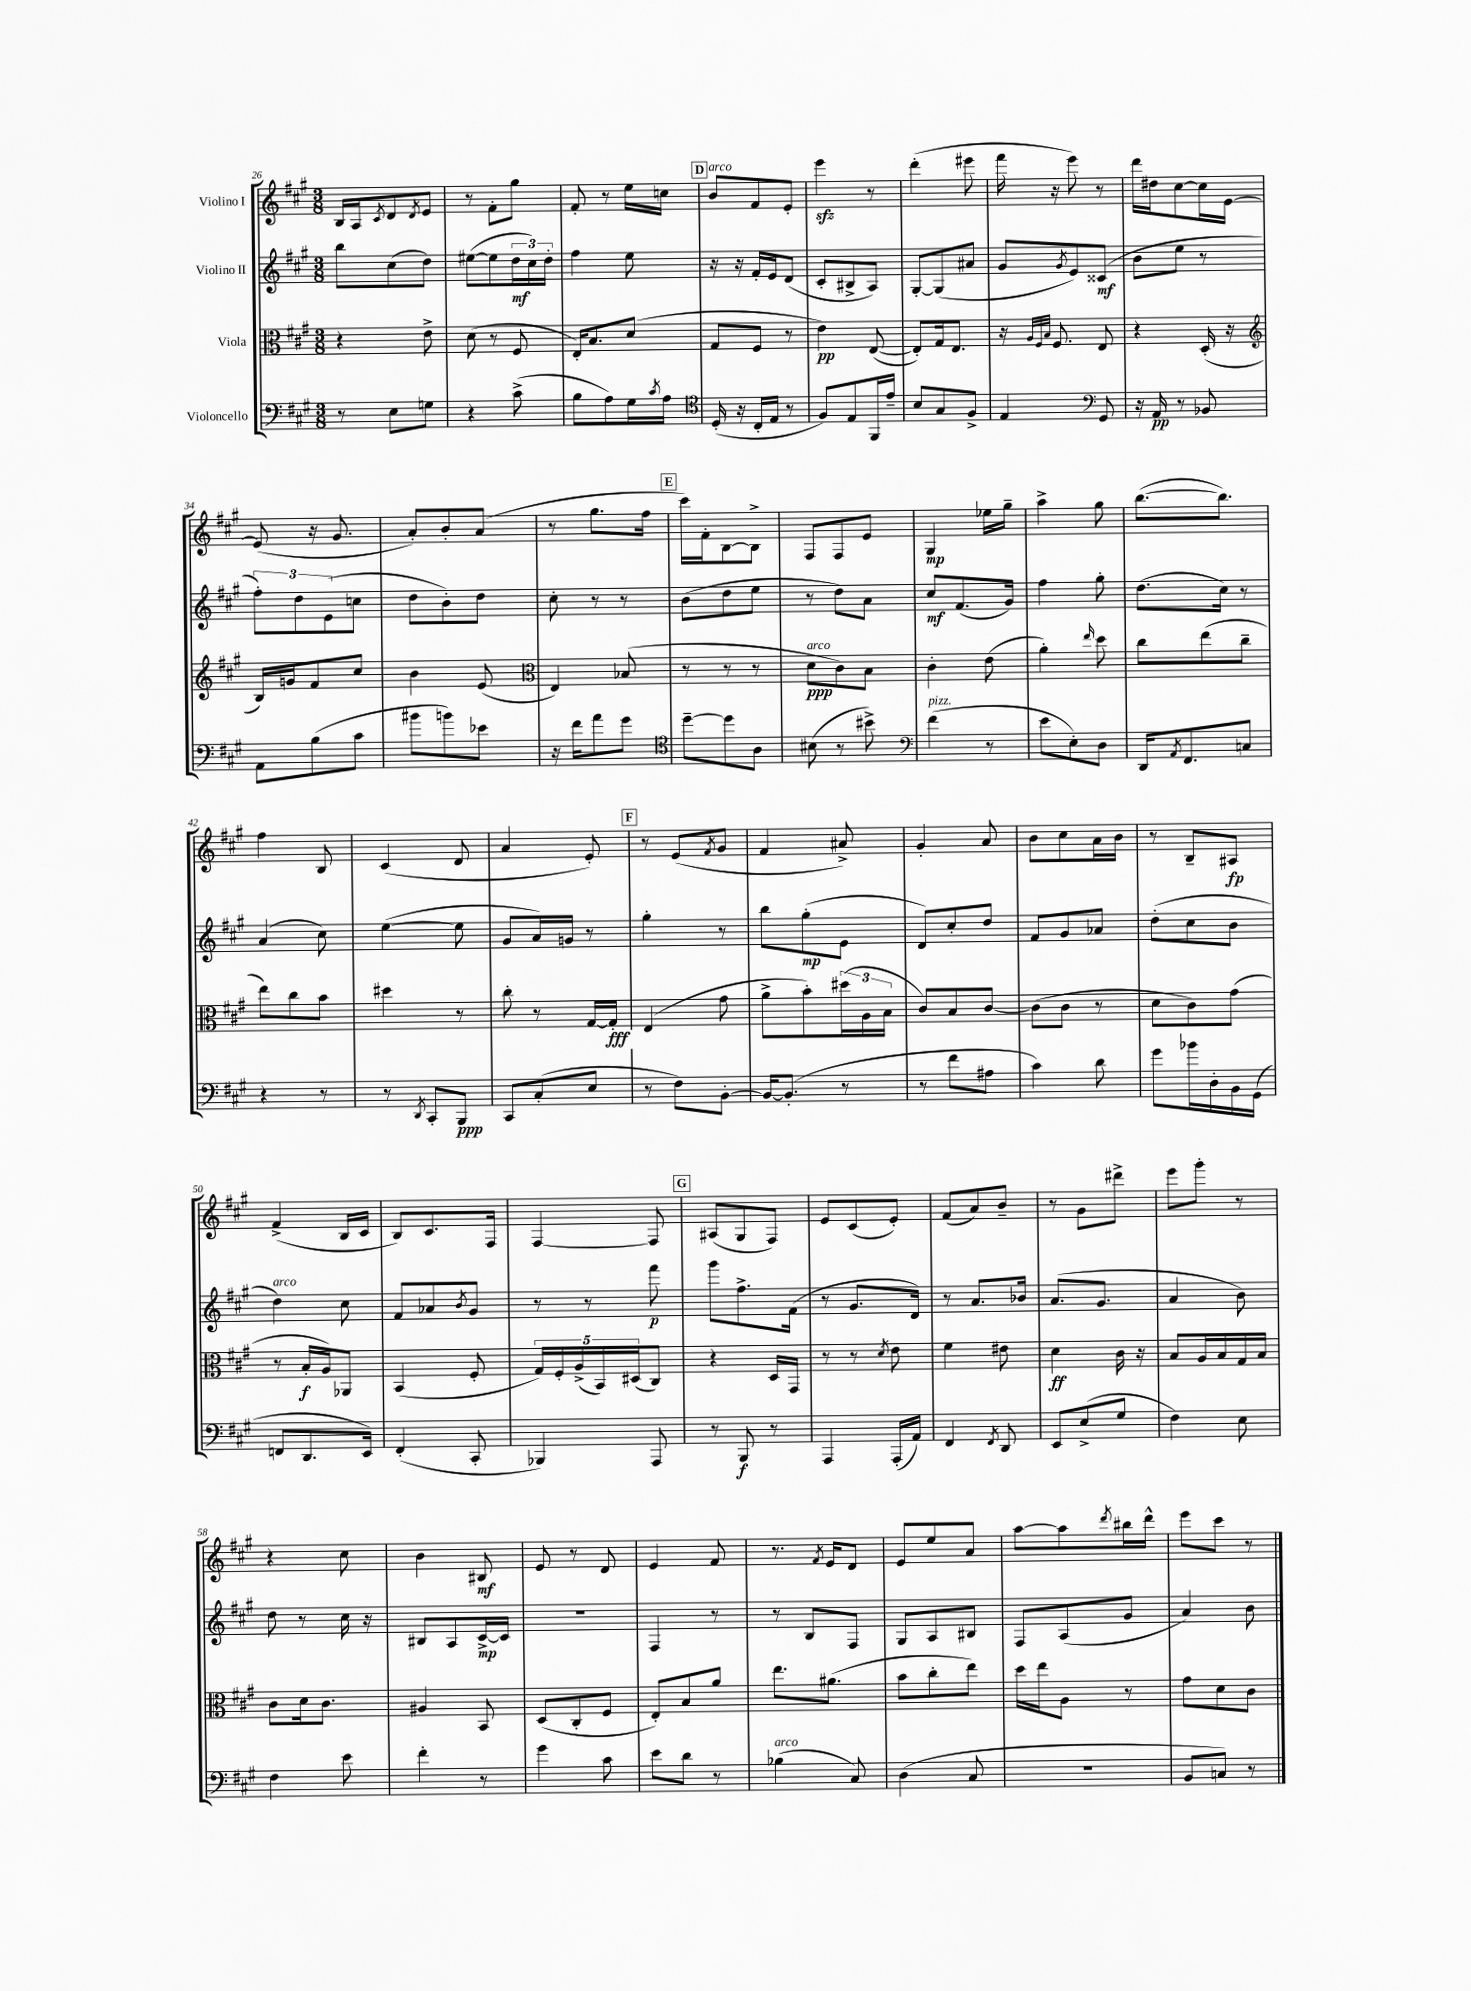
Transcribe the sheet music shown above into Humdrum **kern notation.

**kern	**dynam	**kern	**dynam	**kern	**dynam	**kern	**dynam
*part4	*part4	*part3	*part3	*part2	*part2	*part1	*part1
*staff4	*staff4	*staff3	*staff3	*staff2	*staff2	*staff1	*staff1
*I"Violoncello	*	*I"Viola	*	*I"Violino II	*	*I"Violino I	*
*clefF4	*	*clefC3	*	*clefG2	*	*clefG2	*
*k[f#c#g#]	*	*k[f#c#g#]	*	*k[f#c#g#]	*	*k[f#c#g#]	*
*M3/8	*	*M3/8	*	*M3/8	*	*M3/8	*
=26	=26	=26	=26	=26	=26	=26	=26
8r	.	4r	.	8bb\L	.	16B/LL	.
.	.	.	.	.	.	16A/J	.
.	.	.	.	.	.	8qc#/	.
8E\L	.	.	.	(8cc#\	.	8d/	.
.	.	.	.	.	.	8qd/	.
8Gn\J	.	8e^\	.	8dd\J)	.	8e/J	.
=27	=27	=27	=27	=27	=27	=27	=27
4r	.	(8d\	.	([8ee#X\L	.	8r	.
.	.	8r	.	8ee#\]	.	8f#'\L	.
(8c#^\	.	8F#/	.	24dd\L	mf	8gg#\J	.
.	.	.	.	24cc#\)	.	.	.
.	.	.	.	24dd'\JJ	.	.	.
=28	=28	=28	=28	=28	=28	=28	=28
8B\L	.	16E'/KL)	.	4ff#\	.	8f#'/	.
.	.	8.B/	.	.	.	.	.
8A\)	.	.	.	.	.	8r	.
16G#\L	.	(8d/J	.	8ee\	.	16ee\LL	.
8qc#/	.	.	.	.	.	.	.
16A\JJ	.	.	.	.	.	16ccn\JJ	.
!!LO:REH:place=s1:t=D
=29	=29	=29	=29	=29	=29	=29	=29
*clefC4	*	*	*	*	*	*	*
!	!	!	!	!	!	!LO:TX:a:i:t=arco	!
(16D'/	.	8G#/L	.	16r	.	8b/L	.
16r	.	.	.	16r	.	.	.
16C#'/LL	.	8F#/J	.	16f#'/LL	.	8f#/	.
16E/JJ	.	.	.	16e/J	.	.	.
8r	.	8r	.	(8d/J	.	8e'/J	.
=30	=30	=30	=30	=30	=30	=30	=30
8F#/L)	.	4e\)	pp	8c#'/L	.	4eeezz\	.
8E/	.	.	.	8B#X^/	.	.	.
16FF#/L	.	([8E/	.	8A/J)	.	8r	.
16e~/JJ	.	.	.	.	.	.	.
=31	=31	=31	=31	=31	=31	=31	=31
8B/L	.	8E'/L])	.	[8G#'/L	.	(4ddd'\	.
8G#/	.	16G#/k	.	(8G#/]	.	.	.
.	.	8.E/J	.	.	.	.	.
8F#^/J	.	.	.	8a#X/J	.	8eee#X\	.
=32	=32	=32	=32	=32	=32	=32	=32
4E/	.	16r	.	8g#/L	.	16fff#\	.
.	.	32qqA/LLL	.	.	.	.	.
.	.	32qqF#/	.	.	.	.	.
.	.	32qqB/JJJ	.	.	.	.	.
.	.	8.F#/	.	.	.	16r	.
.	.	.	.	8qg#/	.	.	.
.	.	.	.	8e/)	.	8eee\)	.
*clefF4	*	*	*	*	*	*	*
8GG#/	.	8E/	.	(8c##X/J	mf	8r	.
=33	=33	=33	=33	=33	=33	=33	=33
16r	.	4r	.	8b\L	.	16ddd\LL	.
16AA/	pp	.	.	.	.	16dd#X\J	.
8r	.	.	.	8ee\J	.	[8cc#\	.
8BB-X/	.	(16D'/	.	8r	.	16cc#\L]	.
.	.	16r	.	.	.	[16e\JJ	.
!!LO:LB:g=z
=34	=34	=34	=34	=34	=34	=34	=34
*	*	*clefG2	*	*	*	*	*
8AA\L	.	16B/LL)	.	12ff#'\L)	.	(8e/]	.
.	.	16gn/J	.	.	.	.	.
.	.	.	.	12dd\	.	.	.
(8B\	.	8f#/	.	.	.	16r	.
.	.	.	.	(12e\	.	.	.
.	.	.	.	.	.	8.g#/	.
8c#\J	.	8cc#/J	.	8ccn\J	.	.	.
=35	=35	=35	=35	=35	=35	=35	=35
8b#X\L	.	4b\	.	8dd\L	.	8a'/L)	.
8bn\)	.	.	.	8b'\)	.	8b'/	.
8e-X\J	.	(8e/	.	8dd\J	.	(8a/J	.
=36	=36	=36	=36	=36	=36	=36	=36
*	*	*clefC3	*	*	*	*	*
16r	.	4E/)	.	8cc#'\	.	8r	.
16f#\KL	.	.	.	.	.	.	.
8a\	.	.	.	8r	.	8.gg#\L	.
8g#\J	.	(8B-X/	.	8r	.	.	.
.	.	.	.	.	.	16ff#\Jk	.
!!LO:REH:place=s1:t=E
=37	=37	=37	=37	=37	=37	=37	=37
*clefC4	*	*	*	*	*	*	*
[8dd~\L	.	8r	.	(8b\L	.	16ccc#\LL)	.
.	.	.	.	.	.	16f#'\J	.
8dd\]	.	8r	.	8dd\	.	[8B\	.
8A\J	.	8r	.	8ee\J	.	8B^\J]	.
=38	=38	=38	=38	=38	=38	=38	=38
!	!	!LO:TX:a:i:t=arco	!	!	!	!	!
(8B#X\	.	8d\L	ppp	8r	.	8F#/L	.
8r	.	8c#\)	.	8dd\L)	.	8F#/	.
8b#X^\)	.	8B\J	.	8a\J	.	8e/J	.
=39	=39	=39	=39	=39	=39	=39	=39
*clefF4	*	*	*	*	*	*	*
!LO:TX:a:i:t=pizz.	!	!	!	!	!	!	!
(4f#\	.	4c#'\	.	8cc#/L	mf	4G#/	mp
.	.	.	.	(8.f#/	.	.	.
8r	.	(8e\	.	.	.	16ee-X\LL	.
.	.	.	.	16g#/Jk)	.	16gg#~\JJ	.
=40	=40	=40	=40	=40	=40	=40	=40
8e\L	.	4a'\)	.	4ff#\	.	4aa^\	.
8E'\)	.	.	.	.	.	.	.
.	.	16qqee/	.	.	.	.	.
8D\J	.	8dd\	.	8gg#'\	.	8gg#\	.
=41	=41	=41	=41	=41	=41	=41	=41
16DD/KL	.	8cc#\L	.	(8.dd\L	.	([8.bb\L	.
8qAA/	.	.	.	.	.	.	.
8.FF#/	.	.	.	.	.	.	.
.	.	(8ee\	.	.	.	.	.
.	.	.	.	16cc#\Jk)	.	8.bb\J])	.
8Cn/J	.	8cc#~\J	.	8r	.	.	.
!!LO:LB:g=z
=42	=42	=42	=42	=42	=42	=42	=42
4r	.	8ee\L)	.	(4a/	.	4ff#\	.
.	.	8cc#\	.	.	.	.	.
8r	.	8b\J	.	8cc#\)	.	8B/	.
=43	=43	=43	=43	=43	=43	=43	=43
8r	.	4dd#X\	.	([4ee\	.	(4c#/	.
8qDD/	.	.	.	.	.	.	.
8CC#'/L	.	.	.	.	.	.	.
8BBB/J	ppp	8r	.	8ee\]	.	8d/	.
=44	=44	=44	=44	=44	=44	=44	=44
8CC#/L	.	8cc#'\	.	8g#/L	.	4a/	.
(8C#'/	.	8r	.	16a/L)	.	.	.
.	.	.	.	16gn/JJ	.	.	.
8E/J	.	[16G#/LL	.	8r	.	8e'/)	.
.	.	16G#'/JJ]	fff	.	.	.	.
!!LO:REH:place=s1:t=F
=45	=45	=45	=45	=45	=45	=45	=45
8r	.	(4E/	.	4gg#'\	.	8r	.
8F#\L)	.	.	.	.	.	(8e/L	.
.	.	.	.	.	.	8qf#/	.
[8BB'\J	.	8g#\	.	8r	.	8g#/J	.
=46	=46	=46	=46	=46	=46	=46	=46
16BB/KL_	.	8a^\L	.	8bb\L	.	4f#/	.
(8.BB'/J]	.	.	.	.	.	.	.
.	.	8b'\)	.	(8gg#'\	mp	.	.
8r	.	(24dd#X\L	.	8e\J	.	8a#X^/)	.
.	.	24A\	.	.	.	.	.
.	.	24B\JJ	.	.	.	.	.
=47	=47	=47	=47	=47	=47	=47	=47
8r	.	8c#/L)	.	8d/L)	.	4g#'/	.
8f#\L	.	8B/	.	8cc#'/	.	.	.
8A#X\J	.	[8c#/J	.	8dd/J	.	8a/	.
=48	=48	=48	=48	=48	=48	=48	=48
4c#\)	.	(8c#\L]	.	8f#/L	.	8b\L	.
.	.	8c#\J	.	8g#/	.	8cc#\	.
8d\	.	8r	.	8a-X/J	.	16a\L	.
.	.	.	.	.	.	16b\JJ	.
=49	=49	=49	=49	=49	=49	=49	=49
8g#\L	.	8d\L	.	(8dd'\L	.	8r	.
16b-X\L	.	8c#\)	.	8cc#\	.	8B~/L	.
16D'\	.	.	.	.	.	.	.
16BB\	.	(8g#\J	.	8b\J	.	8A#X/J	fp
(16GG#\JJ	.	.	.	.	.	.	.
!!LO:LB:g=z
=50	=50	=50	=50	=50	=50	=50	=50
!	!	!	!	!LO:TX:a:i:t=arco	!	!	!
8FFn/L	.	8r	.	4dd\)	.	(4f#^/	.
8.DD/	.	16B'/LL	f	.	.	.	.
.	.	16A/J)	.	.	.	.	.
.	.	8AA-X/J	.	8cc#\	.	16B/LL	.
16EE/Jk)	.	.	.	.	.	16c#/JJ	.
=51	=51	=51	=51	=51	=51	=51	=51
(4FF#'/	.	(4BB/	.	8f#/L	.	8B/L)	.
.	.	.	.	8a-X/	.	8.c#/	.
.	.	.	.	8qb/	.	.	.
8CC#'/	.	8F#'/	.	8g#/J	.	.	.
.	.	.	.	.	.	16F#/Jk	.
=52	=52	=52	=52	=52	=52	=52	=52
4BBB-X/)	.	20G#/LL)	.	8r	.	[4F#/	.
.	.	20F#'/	.	.	.	.	.
.	.	(20A^/	.	.	.	.	.
.	.	.	.	8r	.	.	.
.	.	20BB/)	.	.	.	.	.
.	.	(20D#X/J	.	.	.	.	.
8AAA/	.	8C#/J)	.	8fff#\	p	8F#/]	.
!!LO:REH:place=s1:t=G
=53	=53	=53	=53	=53	=53	=53	=53
8r	.	4r	.	8ggg#\L	.	(8A#X/L	.
8BBB/	f	.	.	8.ff#^\	.	8G#/	.
8r	.	16D/LL	.	.	.	8F#/J)	.
.	.	16GG#/JJ	.	(16f#\Jk	.	.	.
=54	=54	=54	=54	=54	=54	=54	=54
4AAA/	.	8r	.	8r	.	8e/L	.
.	.	8r	.	8.g#/L	.	(8c#/	.
.	.	8qd/	.	.	.	.	.
(16AAA'/LL	.	8e\	.	.	.	8e'/J)	.
16AA/JJ)	.	.	.	16d/Jk)	.	.	.
=55	=55	=55	=55	=55	=55	=55	=55
4FF#/	.	4f#\	.	8r	.	(8f#/L	.
.	.	.	.	8.a/L	.	8a/)	.
8qFF#/	.	.	.	.	.	.	.
8DD/	.	8e#X\	.	.	.	8b~/J	.
.	.	.	.	16b-X/Jk	.	.	.
=56	=56	=56	=56	=56	=56	=56	=56
8EE/L	.	4d\	ff	(8.a/L	.	8r	.
(8E^/	.	.	.	.	.	8g#\L	.
.	.	.	.	8.g#/J	.	.	.
8G#/J	.	16c#\	.	.	.	8ddd#X^\J	.
.	.	16r	.	.	.	.	.
=57	=57	=57	=57	=57	=57	=57	=57
4F#\)	.	8B/L	.	4a/	.	8eee\L	.
.	.	16A/L	.	.	.	8ggg#'\J	.
.	.	16B/	.	.	.	.	.
8E\	.	16G#/	.	8b\)	.	8r	.
.	.	16B/JJ	.	.	.	.	.
!!LO:LB:g=z
=58	=58	=58	=58	=58	=58	=58	=58
4F#\	.	8c#\L	.	8dd\	.	4r	.
.	.	16d\k	.	8r	.	.	.
.	.	8.c#\J	.	.	.	.	.
8e\	.	.	.	16cc#\	.	8cc#\	.
.	.	.	.	16r	.	.	.
=59	=59	=59	=59	=59	=59	=59	=59
4f#'\	.	4A#X/	.	8B#X/L	.	4b\	.
.	.	.	.	8A/	.	.	.
8r	.	8BB/	.	[16c#^/L	mp	8B#X/	mf
.	.	.	.	16c#/JJ]	.	.	.
=60	=60	=60	=60	=60	=60	=60	=60
4g#\	.	(8D/L	.	4.r	.	8e/	.
.	.	8C#'/	.	.	.	8r	.
8c#\	.	8F#/J	.	.	.	8d/	.
=61	=61	=61	=61	=61	=61	=61	=61
8e\L	.	8E'/L)	.	4F#/	.	4e/	.
8d\J	.	8B/	.	.	.	.	.
8r	.	8a/J	.	8r	.	8f#/	.
=62	=62	=62	=62	=62	=62	=62	=62
!LO:TX:a:i:t=arco	!	!	!	!	!	!	!
(4B-X\	.	8.ee\L	.	8r	.	8.r	.
.	.	.	.	8B/L	.	.	.
.	.	.	.	.	.	8qf#/	.
.	.	(8.a#X\J	.	.	.	16e/KL	.
8C#/)	.	.	.	8F#/J	.	8d/J	.
=63	=63	=63	=63	=63	=63	=63	=63
(4D\	.	8b\L	.	8G#/L	.	8e/L	.
.	.	8cc#'\	.	8A/	.	8ee/	.
8C#/	.	8ee\J)	.	8B#X/J	.	8a/J	.
=64	=64	=64	=64	=64	=64	=64	=64
4.r	.	16dd\LL	.	8F#/L	.	[8aa\L	.
.	.	16ee\J	.	.	.	.	.
.	.	8A\J	.	(8A/	.	8aa\]	.
.	.	.	.	.	.	8qddd/	.
.	.	8r	.	8g#/J	.	16bb#X\L	.
.	.	.	.	.	.	16ddd^^\JJ	.
=65	=65	=65	=65	=65	=65	=65	=65
8BB/L	.	8g#\L	.	4a/)	.	8eee\L	.
8Cn/J)	.	8d\	.	.	.	8ccc#\J	.
8r	.	8c#\J	.	8b\	.	8r	.
==	==	==	==	==	==	==	==
*-	*-	*-	*-	*-	*-	*-	*-
